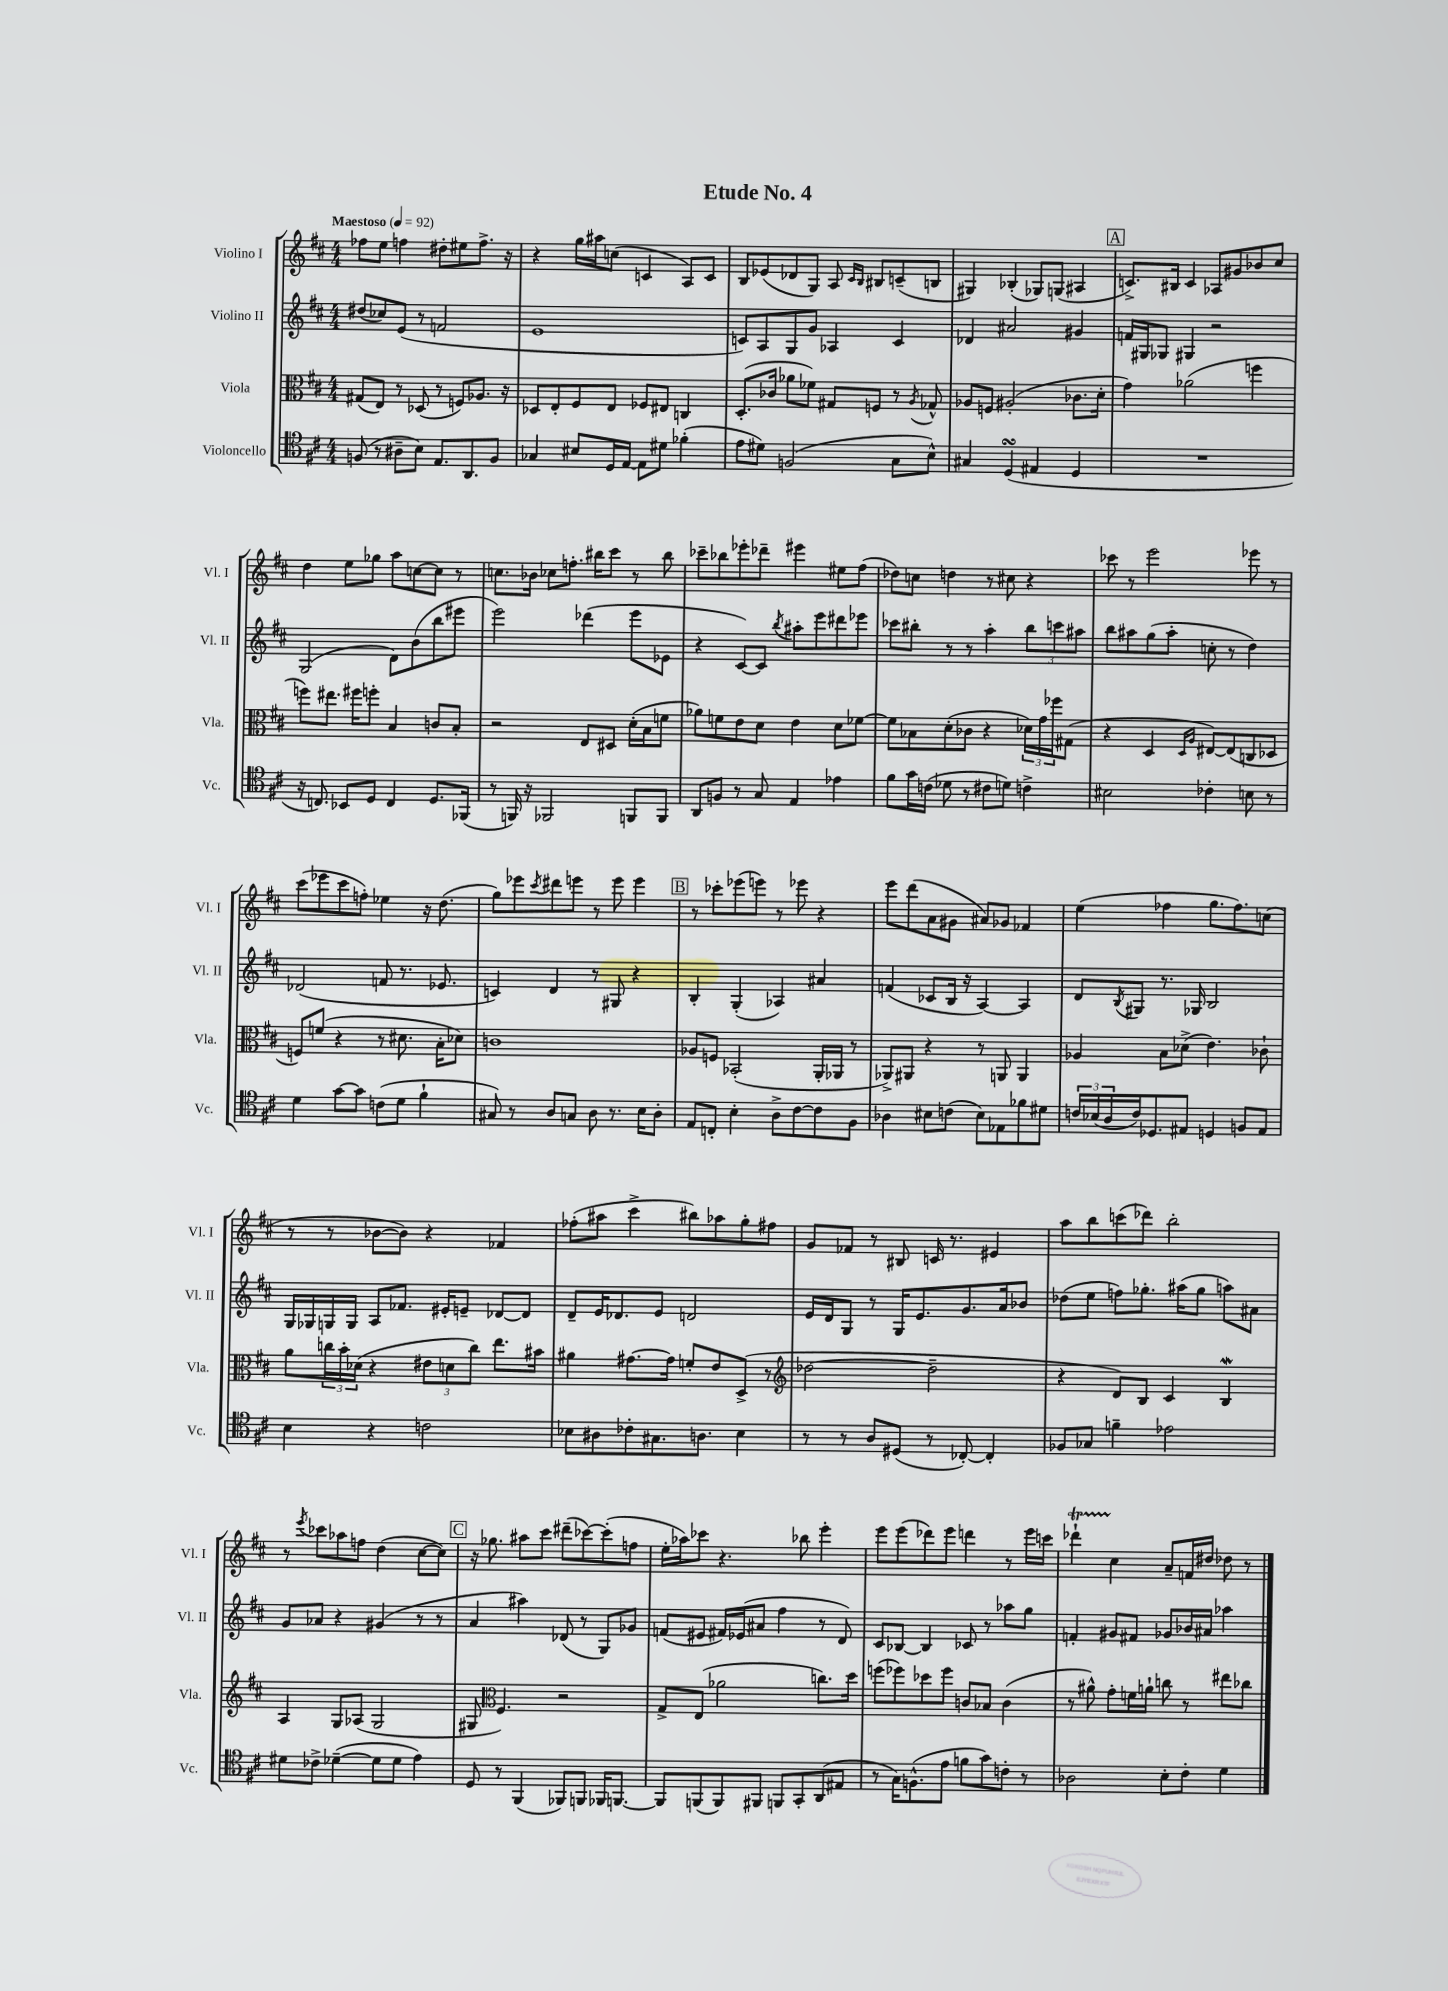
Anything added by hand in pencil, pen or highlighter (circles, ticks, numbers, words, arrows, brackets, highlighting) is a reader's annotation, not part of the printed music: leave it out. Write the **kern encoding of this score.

**kern	**kern	**kern	**kern
*staff4	*staff3	*staff2	*staff1
*clefC4	*clefC3	*clefG2	*clefG2
*k[f#c#]	*k[f#c#]	*k[f#c#]	*k[f#c#]
*M4/4	*M4/4	*M4/4	*M4/4
*MM92	*MM92	*MM92	*MM92
(8F	(8G#	(8dd#	8ff-
8r	8E)	8cc-)	8ee
8A#~	8r	(8e	4ff
8B)	(8D-	8r	.
8.E	8r	2f	8dd#'
.	8F)	.	8ee#
8.AA	.	.	.
.	8.A-	.	8.ff^
8F	.	.	.
.	16r	.	16r
=	=	=	=
4G-	8D-	1e	4r
.	8E'	.	.
8B#	8F#	.	16gg
.	.	.	16aa#
16D	8E	.	(8cc
[16E	.	.	.
8E]	8F-	.	4c
8d#	8E#	.	.
(4f-'	4C	.	8A)
.	.	.	8c
=	=	=	=
8e	(8.D'	8c)	8B
8d#)	.	8A	(8e-
.	16c-	.	.
(2F	8a-	8G	8d-
.	8f-)	8g	8G)
.	8G#	4A-	8A
.	.	.	16qqc#
.	.	.	16qqB
.	8F	.	8B#
8G	8r	4c	(8c~
.	8qA	.	.
8B^^)	8G-^^	.	8B
=	=	=	=
4G#	8A-	4d-	4G#)
.	8F	.	.
(4D	(2A#'	2a#	(4B-'
4E#	.	.	8G-)
.	.	.	(8G
4D	8.c-	4g#	4A#
.	16d'	.	.
=	=	=	=
1r	4g)	16f	8.c^)
.	.	16G#	.
.	.	8G-	.
.	.	.	16B#
.	(2a-	4G#	4c
.	.	2r	8A-
.	.	.	8g#
.	4ff	.	8b-
.	.	.	8cc#
=	=	=	=
16r	8ff)	(2G	4dd
8.C)	.	.	.
.	8.ee#	.	.
8BB-	.	.	8ee
.	16ff#	.	.
8D	8ff'	.	8gg-
4C	4B	8d)	8aa
.	.	(8b	[8cc
8.D	8c	8bb	8cc]
.	8B'	8eee#	8r
(16FF-	.	.	.
=	=	=	=
8r	2r	2eee)	8.cc
16FF)	.	.	.
16r	.	.	16b-
2FF-	.	.	8cc-
.	.	.	8.ff'
.	8E	(4ddd-	.
.	.	.	16bb#
.	8D#	.	8ccc#
8FF	(16d'	8eee	8r
.	16B	.	.
8FF	8f	8e-	8bb#
=	=	=	=
8AA	8a-)	4r	8ccc-~
8F	8f	.	8bb-
8r	8e	[8c#)	8eee-'
8G	8d	8c#]	8ddd-~
.	.	8qbb	.
4E	4e	8aa#'	4eee#
.	.	8eee	.
4e-	8d	8ddd#	8ee#
.	[8f-	8eee-	(8ff#
=	=	=	=
8f#	8f-]	8ccc-	8dd-)
16g	8B-	8bb#'	8cc
(16c	.	.	.
8d-	(8d'	8r	4dd
8r	8c-	8r	.
8c#	4r	4aa'	8r
8d)	.	.	8cc#
4c^	24d-)	12bb#	4r
.	24g	.	.
.	24ff-	12ccc	.
.	(8G#	.	.
.	.	12aa#	.
=	=	=	=
2B#	4r	8bb	8ccc-
.	.	8aa#	8r
.	4D	(8gg	2eee
.	.	8aa#'	.
.	16qqD	.	.
.	16qqA	.	.
4c-'	[8E#)	8cc'	.
.	(8E#]	8r	.
8B	8C	4dd)	8eee-
8r	8D-	.	8r
=	=	=	=
4d	8F)	(2d-	(8ccc#
.	(8f	.	8eee-
[8g	4r	.	8ccc#
8g]	.	.	8ff')
(8c	8r	8f	4ee-
8d	8.d#	8.r	.
4f#`	.	.	16r
.	16B'	8.e-	(8.dd
.	8d-)	.	.
=	=	=	=
8G#)	1c	4c)	8gg)
8r	.	.	8eee-
.	.	.	8qccc#
8A	.	4d	8ddd#
8G	.	.	8eee
8A	.	8r	8r
8.r	.	8G#	8eee
.	.	4r	4eee
16B	.	.	.
8A'	.	.	.
=	=	=	=
8E	8A-	4B'	8r
8C'	8F	.	8ccc-'
4B'	(2BB-'	(4G'	(8eee-
.	.	.	8eee)
8A^	.	4A-)	8r
[8c#	.	.	8eee-
8c#]	16AA'	4a#	4r
.	16AA-	.	.
8F#	8r	.	.
=	=	=	=
4A-	8AA-^)	(4f	8eee
.	8AA#	.	(8ddd
8B#	4r	8c-	8a
(8c	.	16B	8g#
.	.	16r	.
8B#)	8r	[4A)	8a#)
8E-	8AA	.	8g-
8f-	4AA	4A]	4f-
8d#	.	.	.
=	=	=	=
24c	4A-	8d	(4ee
(24B-	.	.	.
24A	.	.	.
.	.	8qB	.
16c)	.	8G#	.
8.D-	.	.	.
.	8B	8.r	4ff-
8E#	(8d-^	.	.
.	.	16G-	.
4D	4.e)	2B	8.gg
.	.	.	8.ff-)
8F	.	.	.
8E#	8c-`	.	(8cc
=	=	=	=
4B	8a	16G	8r
.	.	16G-	.
.	24cc	16G	8r
.	24b'	.	.
.	.	16G	.
.	(24d-	.	.
4r	4r	8A	[8b-
.	.	8.f-	8b-])
2c	12e#	.	4r
.	.	16e#'	.
.	12d	.	.
.	.	8e~	.
.	12cc)	.	.
.	8.ee	[8d-	4f-
.	.	8d-]	.
.	16b#	.	.
=	=	=	=
8B-	4a#	8d~	(8ff-'
8A#	.	16e	8aa#
.	.	8.d-	.
8c-'	[8.g#	.	4ccc#^
8.G#	.	8e	.
.	16g#]	.	.
.	8f'	2d	8bb#)
8.A	.	.	.
.	8e	.	8aa-
4B-	(8D^	.	8gg'
.	8r	.	8ff#
=	=	=	=
*	*clefG2	*	*
8r	[2dd-	16e	8g
.	.	16d	.
8r	.	8G	8f-
8A	.	8r	8r
(8D#	.	16G	8B#
.	.	8.e	.
8r	2dd-~]	.	16c
.	.	.	8.r
[8C-')	.	8.g	.
4C-']	.	.	4e#
.	.	16a	.
.	.	8b-	.
=	=	=	=
8F-	4r	(8dd-	8aa
8G-	.	8ee	8bb
4f~	8d)	8ff)	(8ccc
.	8B	8.gg-'	8ddd-)
2e-	4c#	.	2bb'
.	.	(16aa#	.
.	.	8gg-	.
.	4B	8aa)	.
.	.	8a#	.
=	=	=	=
8d#	4A	8g	8r
.	.	.	8qeee
8c-^	.	8a-	8ccc-
([4d-~	8G	4r	8aa-
.	(8A-	.	8ff
8d-]	2G	(4g#	(4dd
8d-	.	.	.
4e)	.	8r	[8cc#
.	.	8r	8cc#])
=	=	=	=
8D	8G#	4a	16r
.	.	.	8.gg-
*	*clefC3	*	*
8r	4.F#)	.	.
(4FF#	.	4aa#)	8aa#
.	.	.	8ccc#
8FF-)	2r	(8d-	(8ddd#~
8FF	.	8r	[8ccc-)
16FF-	.	8G)	(8ccc-']
[8.FF	.	.	.
.	.	8g-	8ff
=	=	=	=
8FF]	8G^	(8f	16ee'
.	.	.	16aa-)
(8FF	(8E	8e#	8ccc-
8FF)	2a-	16f#)	4.r
.	.	(16e-	.
8FF#	.	8a#	.
8FF	.	4ff#	.
8GG'	.	.	8bb-
(8AA	8.cc)	8r	4eee'
8E#	.	8d)	.
.	16dd	.	.
=	=	=	=
8r	(8ff	8c#	8eee
16G)	8ff-)	[8B-	(8eee
(8.F^^	.	.	.
.	8dd-	4B-]	8ddd-)
8e	8ff-	.	8eee
8f	8c	8c-	4ddd
8g)	8B-	8r	.
8c'	(4c	8aa-	8r
8r	.	8gg	16eee
.	.	.	16ccc
=	=	=	=
2A-	8r	4f'	4ddd-`
.	8a#^^)	.	.
.	8g'	8g#	4cc#
.	16f	8f#	.
.	16a`	.	.
8B'	8cc	8g-	8a~
8c#'	8r	16b-	16f
.	.	16a#	16dd#
4d	8ee#	4aa-	8dd-
.	8cc-	.	8r
==	==	==	==
*-	*-	*-	*-
